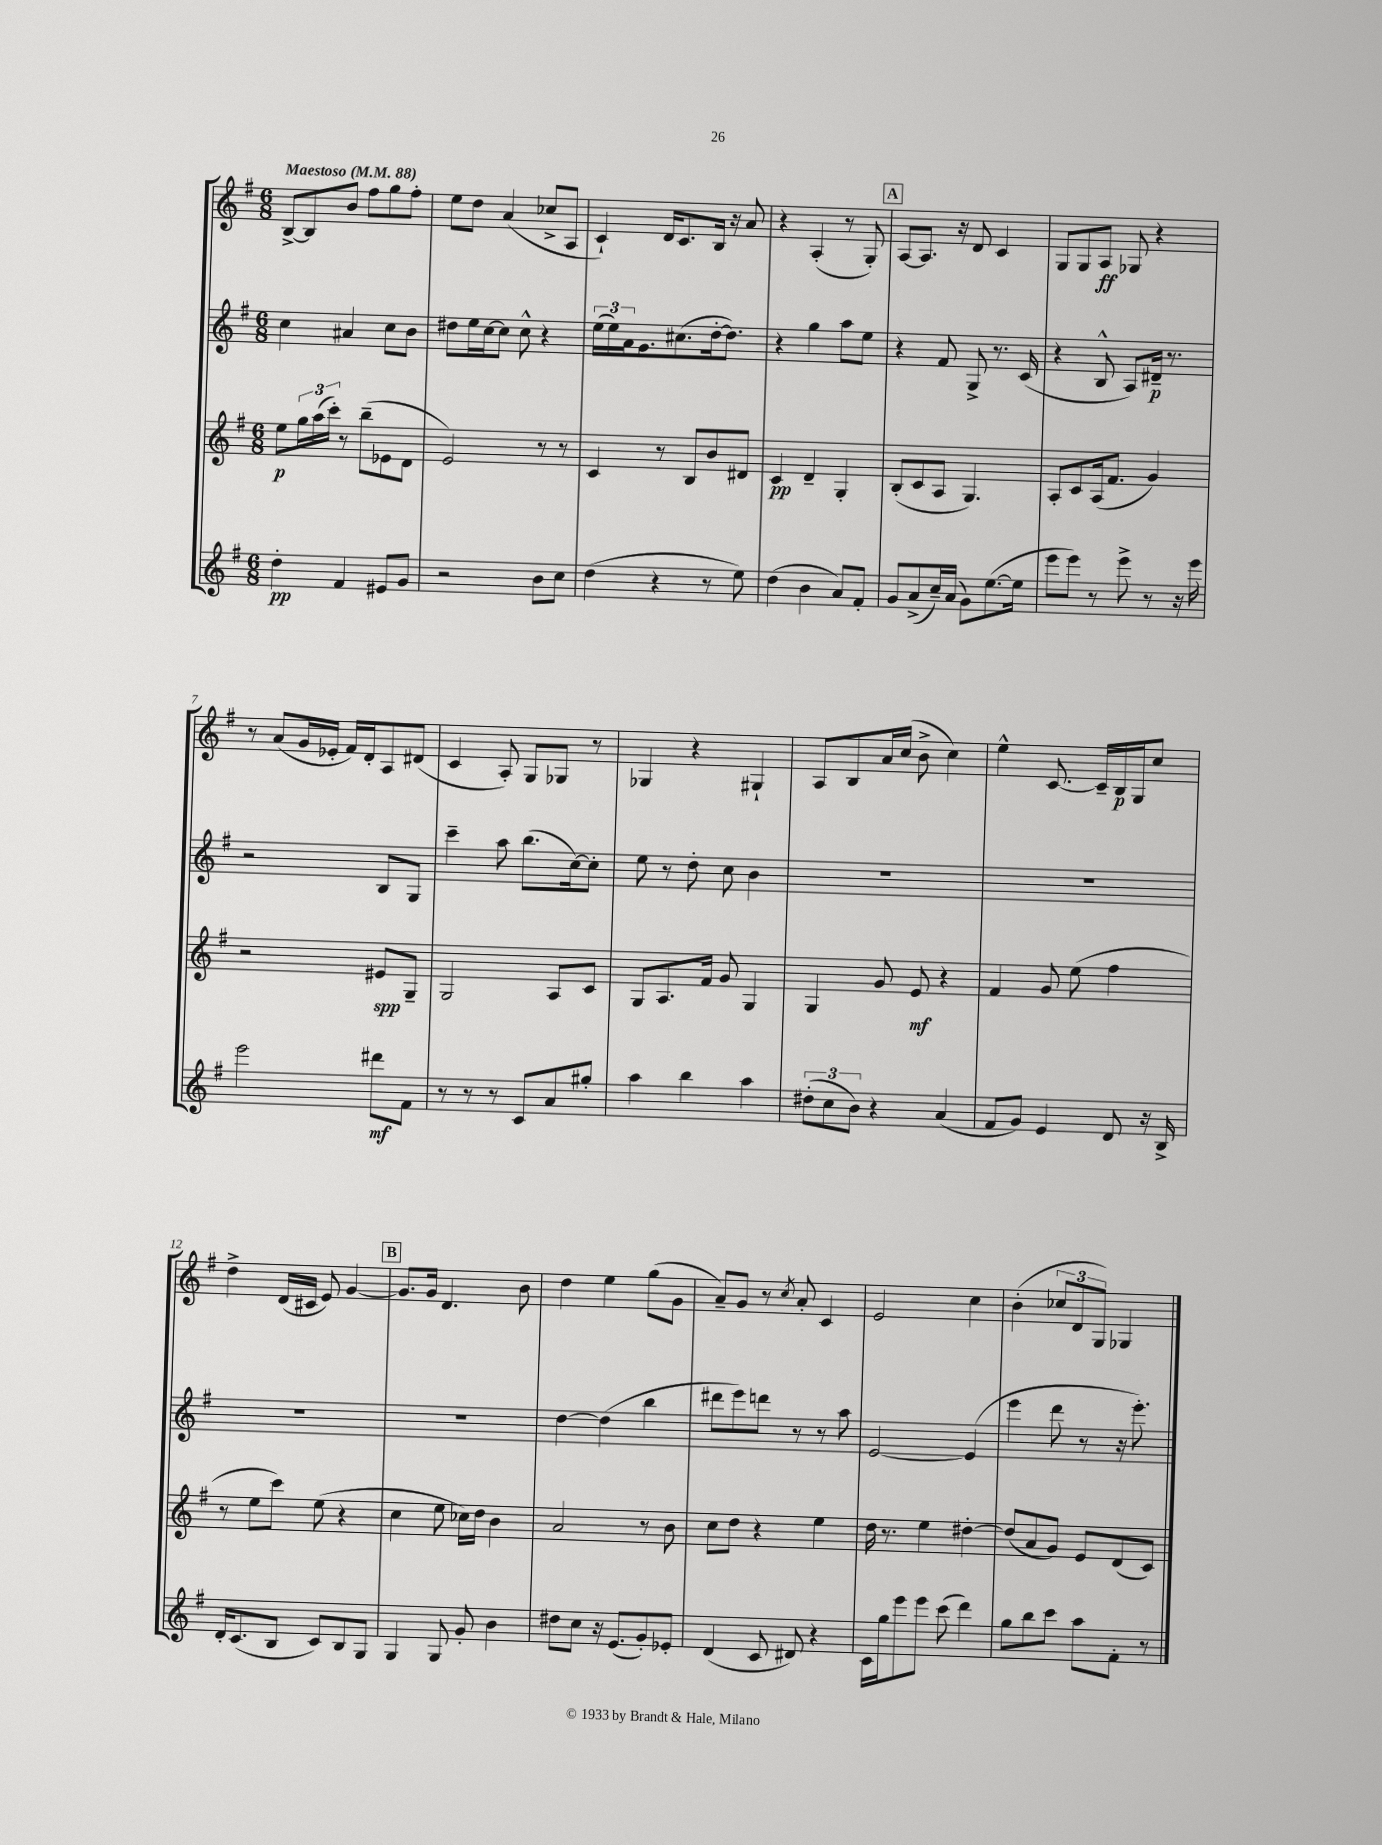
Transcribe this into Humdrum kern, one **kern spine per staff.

**kern	**kern	**kern	**kern
*staff4	*staff3	*staff2	*staff1
*clefG2	*clefG2	*clefG2	*clefG2
*k[f#]	*k[f#]	*k[f#]	*k[f#]
*M6/8	*M6/8	*M6/8	*M6/8
*MM88	*MM88	*MM88	*MM88
4dd'	8ee	4cc	[8B^
.	24gg	.	8B]
.	(24aa	.	.
.	24ccc')	.	.
4f#	8r	4a#	8b
.	(8bb~	.	8ff#
8e#	8e-	8cc	8gg
8g	8d	8b	8ff#'
=	=	=	=
2r	2e)	8dd#	8ee
.	.	16ee	8dd
.	.	[16cc	.
.	.	8cc]	(4a
.	.	8cc^^	.
8b	8r	4r	8cc-^
8cc	8r	.	8A
=	=	=	=
(4dd	4c	(24ee	4c`)
.	.	24ee)	.
.	.	24a	.
.	.	8.g	.
4r	8r	.	16d
.	.	(8.cc#	8.c
.	8B	.	.
8r	8b	[16dd'	16B
.	.	8.dd])	16r
8ee)	8d#	.	8a
=	=	=	=
(4dd	4c	4r	4r
4b	4d~	4gg	(4A'
8a)	4G'	8aa	8r
8f#'	.	8ee	8G')
=	=	=	=
8g	(8B'	4r	[8A
(8a^	8c	.	8.A]
16cc~)	8A	8f#	.
(16a	.	.	16r
8g)	4.G)	8G^	8d
([8.ee	.	8.r	4c
16ee]	.	(16c	.
=	=	=	=
8eee	8A'	4r	8G
8eee)	8c	.	8G
8r	(16A	8B^^	8A
.	8.f#	.	.
8eee^	.	8A)	8G-
8r	4g)	16d#~	4r
.	.	8.r	.
16r	.	.	.
16eee	.	.	.
=	=	=	=
2eee	2r	2r	8r
.	.	.	(8a
.	.	.	16g
.	.	.	16e-'
.	.	.	16f#)
.	.	.	16d'
8ddd#	8e#	8B	8A
8f#	8G~	8G	(8d#
=	=	=	=
8r	2G	4ccc~	4c
8r	.	.	.
8r	.	8aa	8A')
8c	.	(8.bb	8G
8a	8A	.	8G-
.	.	[16cc)	.
8gg#'	8c	8cc']	8r
=	=	=	=
4aa	8G	8ee	4G-
.	8.A	8r	.
4bb	.	8dd'	4r
.	16f#	.	.
.	8g	8cc	.
4aa	4G	4b	4G#`
=	=	=	=
(12dd#'	4G	2.r	8A
12cc	.	.	.
.	.	.	8B
12b)	.	.	.
4r	8g	.	16a
.	.	.	(16cc
.	8e	.	8b^
(4a	4r	.	4cc)
=	=	=	=
8f#	4f#	2.r	4ee^^
8g)	.	.	.
4e	8g	.	[8.c
.	(8ee	.	.
.	.	.	16c~]
8d	4ff#	.	16B
.	.	.	16G
16r	.	.	8cc
16B^	.	.	.
=	=	=	=
16d'	8r	2.r	4dd^
(8.c	.	.	.
.	8ee	.	.
8B	8ccc)	.	(16d
.	.	.	16c#
8c)	(8ee	.	8e)
8B	4r	.	[4g
8G	.	.	.
=	=	=	=
4G	4cc	2.r	8.g]
.	.	.	16g
8G	8ee	.	4.d
8g'	16cc-)	.	.
.	16dd	.	.
4b	4b	.	.
.	.	.	8b
=	=	=	=
8dd#	2a	[4dd	4dd
8cc	.	.	.
16r	.	(4dd]	4ee
(8.e	.	.	.
8g')	8r	4bb	(8gg
8e-'	8b	.	8g
=	=	=	=
(4d	8cc	8ddd#	8a~)
.	8dd	8eee)	8g
8c	4r	8ddd	8r
.	.	.	8qcc
8d#)	.	8r	8a'
4r	4ee	8r	4c
.	.	8aa	.
=	=	=	=
16c	16dd	[2e	2e
16gg	8.r	.	.
8eee	.	.	.
8eee	4ee	.	.
(8ccc	.	.	.
4ddd)	[4dd#'	(4e]	4cc
=	=	=	=
8gg	(8dd#]	4eee	(4b'
8bb	8a	.	.
8ccc	8g)	8ddd	12cc-
.	.	.	12d
8aa	8e	8r	.
.	.	.	12G)
8f#'	(8d	16r	4G-
.	.	8.eee')	.
8r	8c)	.	.
==	==	==	==
*-	*-	*-	*-
